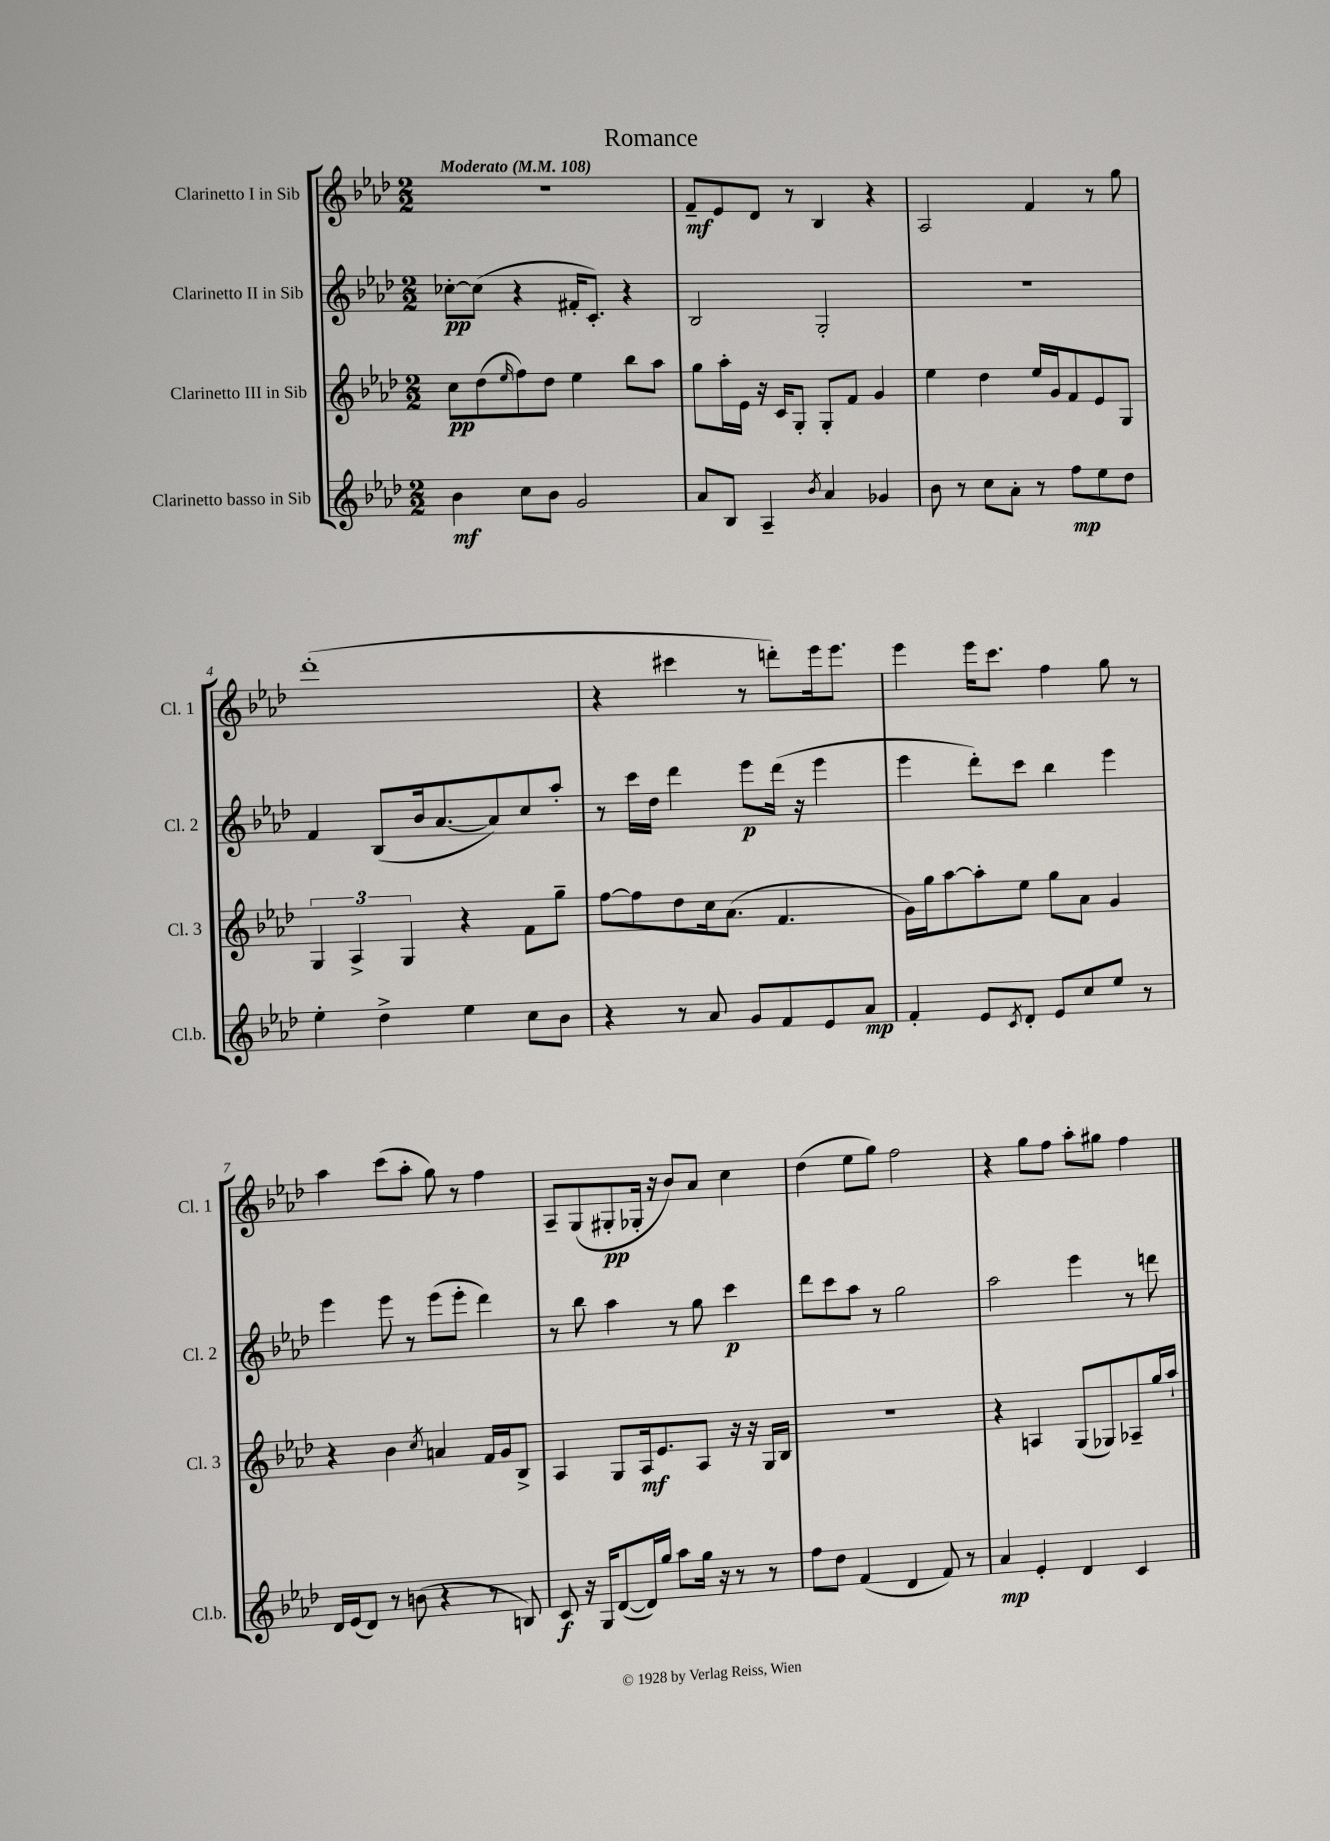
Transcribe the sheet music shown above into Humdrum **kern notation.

**kern	**kern	**kern	**kern
*staff4	*staff3	*staff2	*staff1
*clefG2	*clefG2	*clefG2	*clefG2
*k[b-e-a-d-]	*k[b-e-a-d-]	*k[b-e-a-d-]	*k[b-e-a-d-]
*M2/2	*M2/2	*M2/2	*M2/2
*MM108	*MM108	*MM108	*MM108
4b-	8cc	[8cc-'	1r
.	(8dd-	(8cc-]	.
.	16qqee-	.	.
8cc	8ff)	4r	.
8b-	8dd-	.	.
2g	4ee-	16f#'	.
.	.	8.c')	.
.	8bb-	4r	.
.	8aa-	.	.
=	=	=	=
8a-	8gg	2B-	8f~
8B-	16aa-'	.	8e-
.	16e-	.	.
4A-~	16r	.	8d-
.	16c	.	.
.	8G'	.	8r
8qb-	.	.	.
4a-	8G'	2G'	4B-
.	8f	.	.
4g-	4g	.	4r
=	=	=	=
8b-	4ee-	1r	2A-
8r	.	.	.
8cc	4dd-	.	.
8a-'	.	.	.
8r	16ee-	.	4f
.	16g	.	.
8ff	8f	.	.
8ee-	8e-	.	8r
8dd-	8G	.	8gg
=	=	=	=
4ee-'	6G	4f	(1ddd-'
.	6A-^	.	.
4dd-^	.	(8B-	.
.	6G	.	.
.	.	16b-	.
.	.	[8.a-	.
4ee-	4r	.	.
.	.	8a-])	.
8cc	8f	8cc	.
8b-	8gg~	8aa-'	.
=	=	=	=
4r	[8ff	8r	4r
.	8ff]	16ccc	.
.	.	16dd-	.
8r	8dd-	4ddd-	4ccc#
8a-	16cc	.	.
.	(8.a-	.	.
8g	.	8eee-	8r
8f	4.f	(16ddd-	8ddd')
.	.	16r	.
8e-	.	4eee-	16eee-
.	.	.	8.eee-
8a-	.	.	.
=	=	=	=
4f'	16g)	4eee-	4eee-
.	16gg	.	.
.	[8aa-	.	.
8e-	8aa-']	8ddd-')	16eee-
.	.	.	8.ccc
8qc	.	.	.
8d-'	8ee-	8ccc	.
8e-	8gg	4bb-	4ff
8cc	8a-	.	.
8ee-	4g	4eee-	8gg
8r	.	.	8r
=	=	=	=
16d-	4r	4eee-	4aa-
(16e-	.	.	.
8d-)	.	.	.
8r	4b-	8eee-	(8ccc
(8b	.	8r	8aa-'
.	8qcc	.	.
4r	4a	(8eee-	8gg)
.	.	8eee-'	8r
8r	16f	4ddd-)	4ff
.	16g	.	.
8B)	8B-^	.	.
=	=	=	=
8c	4A-	8r	8A-~
16r	.	8bb-	(8G
16G	.	.	.
([8d-	8G	4aa-	8G#'
16d-])	16A-	.	16G-'
16gg	8.e-	.	16r
8aa-	.	8r	8b-)
16gg	8A-	8gg	8a-
16r	.	.	.
8r	16r	4ccc	4cc
.	16r	.	.
8r	16G	.	.
.	16B-	.	.
=	=	=	=
8ff	1r	8ddd-	(4dd-
8dd-	.	8ccc	.
(4f	.	8aa-	8ee-
.	.	8r	8gg)
4d-	.	2gg	2ff
8f)	.	.	.
8r	.	.	.
=	=	=	=
4a-	4r	2aa-	4r
4e-'	4A	.	8gg
.	.	.	8ff
4d-	(8G	4eee-	8aa-'
.	8G-)	.	8gg#
4c	8A-~	8r	4ff
.	16gg	8ddd	.
.	16aa-`	.	.
==	==	==	==
*-	*-	*-	*-
